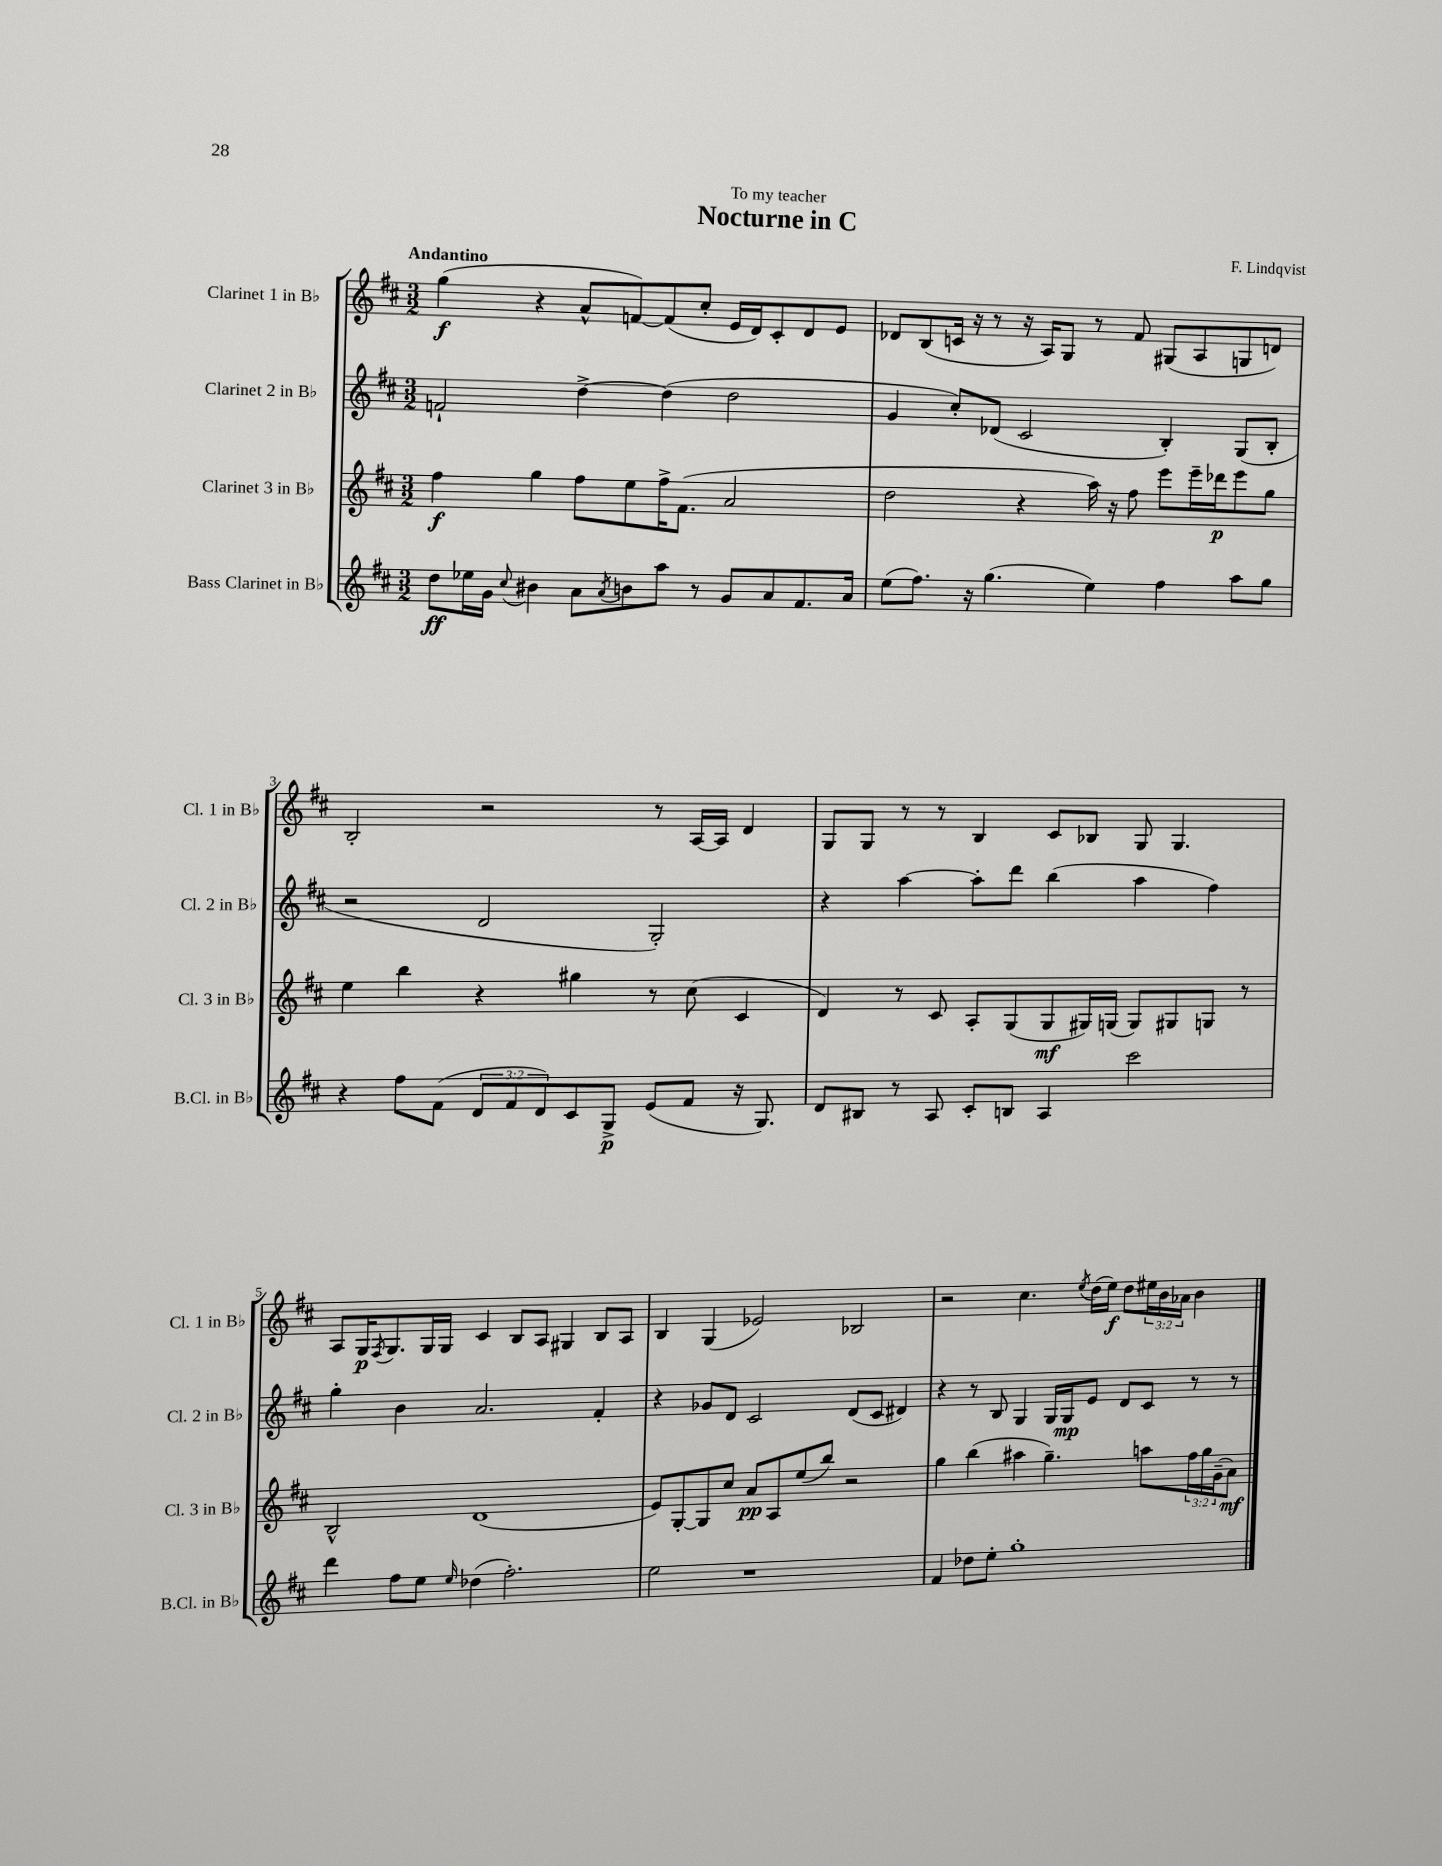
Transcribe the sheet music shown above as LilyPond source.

\header { title = "Nocturne in C" composer = "F. Lindqvist" dedication = "To my teacher" }
<<
\new StaffGroup <<
\new Staff = "s0" \with { instrumentName = "Clarinet 1 in Bb" shortInstrumentName = "Cl. 1 in Bb" } {
    \clef treble \key d \major \numericTimeSignature \time 3/2 \override Staff.TupletNumber.text = #tuplet-number::calc-fraction-text \tempo "Andantino"
    g''4\f( r4 a'8-^ f'8~) f'8( cis''8-. e'16 d'16) cis'8-. d'8 e'8 |
    des'8 b8( c'16 r16 r8 r16 a16) g8 r8 fis'8 gis8( a8 g8 d'8) |
    b2-. r2 r8 a16~ a16 d'4 |
    g8 g8 r8 r8 b4 cis'8 bes8 g8 g4. |
    a8 g16\p \acciaccatura { fis8 } g8. g16 g16 cis'4 b8 a8 gis4 b8 a8 |
    b4 g4( ees'2) bes2 |
    r2 cis''4. \acciaccatura { e''8 } d''16( e''16\f) d''8 \tuplet 3/2 { eis''16 b'16 aes'16 } b'4 \bar "|." |
}
\new Staff = "s1" \with { instrumentName = "Clarinet 2 in Bb" shortInstrumentName = "Cl. 2 in Bb" } {
    \clef treble \key d \major \numericTimeSignature \time 3/2
    f'2-! d''4~-> d''4( d''2 |
    g'4 cis''8-.) des'8( cis'2 b4-.) g8( b8-. |
    r2 d'2 g2-.) |
    r4 a''4~ a''8-. d'''8 b''4( a''4 fis''4) |
    g''4-. b'4 a'2. fis'4-. |
    r4 ges'8 d'8 cis'2 d'8( cis'8 dis'4) |
    r4 r8 b8 g4 g16 g16\mp e'8 d'8 cis'8 r8 r8 \bar "|." |
}
\new Staff = "s2" \with { instrumentName = "Clarinet 3 in Bb" shortInstrumentName = "Cl. 3 in Bb" } {
    \clef treble \key d \major \numericTimeSignature \time 3/2 \override Staff.TupletNumber.text = #tuplet-number::calc-fraction-text
    fis''4\f g''4 fis''8 e''8 fis''16-> fis'8.( a'2 |
    d''2 r4 a''16) r16 fis''8 e'''8 e'''16-- des'''16\p e'''8 g''8 |
    e''4 b''4 r4 gis''4 r8 cis''8( cis'4 |
    d'4) r8 cis'8 a8-. g8( g8\mf gis16) g16( g8) gis8 g8 r8 |
    b2-^ d'1( |
    e'8) g8~-. g8 cis''8 a'8\pp a8 e''8( b''8) r2 |
    g''4 b''4( ais''4 g''4.--) a''8 \tuplet 3/2 { fis''16 g''16 g'16--( } a'8\mf) \bar "|." |
}
\new Staff = "s3" \with { instrumentName = "Bass Clarinet in Bb" shortInstrumentName = "B.Cl. in Bb" } {
    \clef treble \key d \major \numericTimeSignature \time 3/2 \override Staff.TupletNumber.text = #tuplet-number::calc-fraction-text
    d''8\ff ees''16 g'16 \appoggiatura { cis''8 } bis'4 a'8 \acciaccatura { a'8 } b'8 a''8 r8 g'8 a'8 fis'8. a'16 |
    e''8( fis''8.) r16 g''4.( e''4) fis''4 a''8 g''8 |
    r4 fis''8 fis'8( \tuplet 3/2 { d'8 fis'8 d'8) } cis'8 g8->\p e'8( fis'8 r16 g8.) |
    d'8 bis8 r8 a8 cis'8-. b8 a4 cis'''2 |
    d'''4 fis''8 e''8 \grace { e''16 } des''4( fis''2.-.) |
    e''2 r1 |
    fis'4 des''8 e''8-. g''1-. \bar "|." |
}
>>
>>
